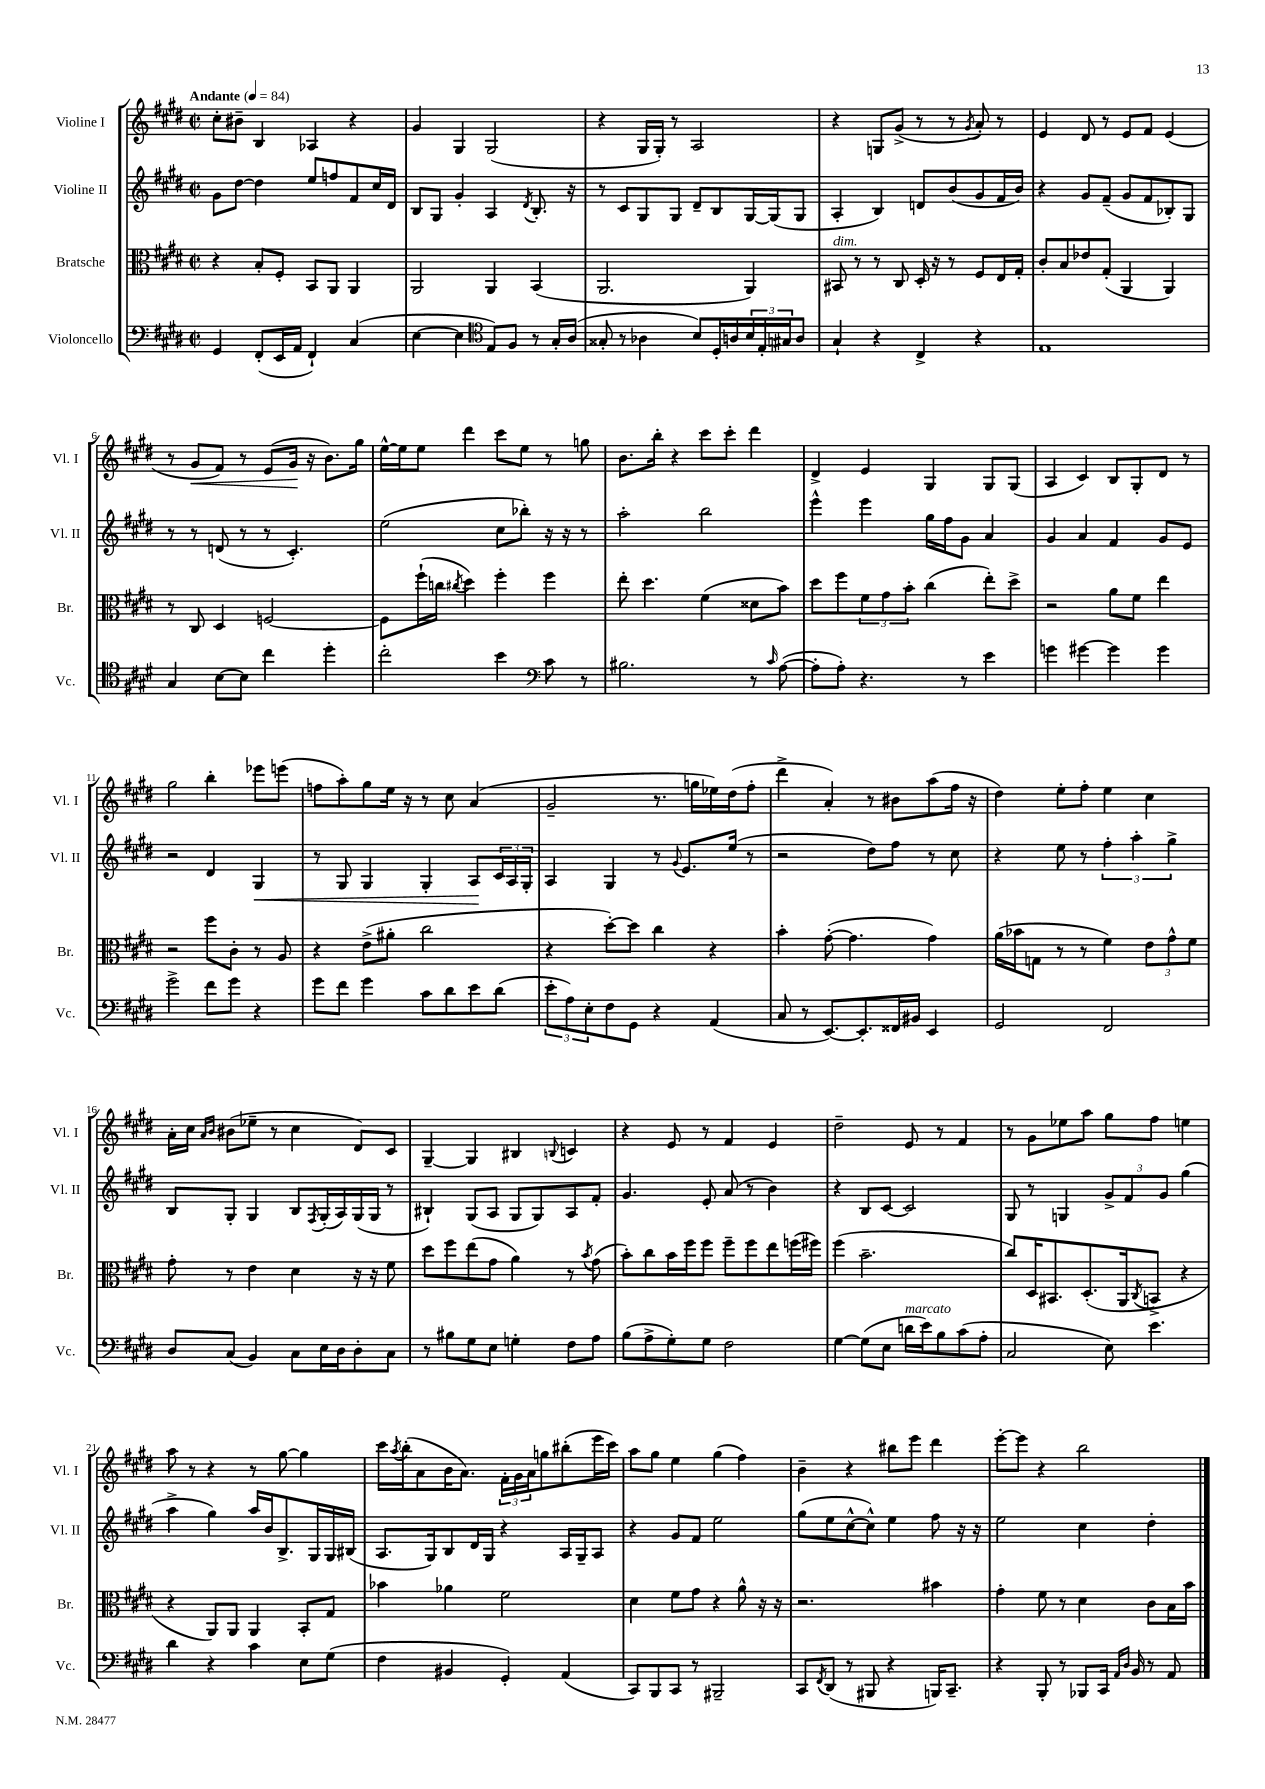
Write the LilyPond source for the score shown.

<<
\new StaffGroup <<
\new Staff = "s0" \with { instrumentName = "Violine I" shortInstrumentName = "Vl. I" } {
    \clef treble \key e \major \defaultTimeSignature \time 2/2 \tempo "Andante" 4 = 84
    cis''8-. bis'8-- b4 aes4 r4 |
    gis'4 gis4 gis2( |
    r4 gis16 gis16-.) r8 a2 |
    r4 g8 gis'8->( r8 r8 \acciaccatura { gis'8 } a'8-.) r8 |
    e'4 dis'8 r8 e'8 fis'8 e'4( |
    r8 gis'8\< fis'8) r8 e'8( gis'16\! r16 b'8.) gis''16 |
    e''16~-^ e''16 e''8 dis'''4 cis'''8 e''8 r8 g''8 |
    b'8. b''16-. r4 cis'''8 cis'''8-. dis'''4 |
    dis'4-> e'4 gis4 gis8 gis8( |
    a4 cis'4) b8 gis8-. dis'8 r8 |
    gis''2 b''4-. ees'''8 e'''8( |
    f''8 a''8-.) gis''8 e''16 r16 r8 cis''8 a'4( |
    gis'2-- r8. g''16 ees''16) dis''16( fis''8-. |
    dis'''4-> a'4-.) r8 bis'8 a''8( fis''16 r16 |
    dis''4) e''8-. fis''8-. e''4 cis''4 |
    a'16-. cis''16 \grace { a'16 b'16 } bis'8( ees''8-- r8 cis''4 dis'8) cis'8 |
    gis4~-- gis4 bis4 \appoggiatura { b8 } c'4 |
    r4 e'8 r8 fis'4 e'4 |
    dis''2-- e'8 r8 fis'4 |
    r8 gis'8 ees''8 a''8 gis''8 fis''8 e''4 |
    a''8 r8 r4 r8 gis''8~ gis''4 |
    cis'''16 \acciaccatura { a''8 } b''16-.( a'8 b'16 a'8.) \tuplet 3/2 { fis'16-. gis'16 a'16 } g''8 bis''8-.( e'''16 cis'''16) |
    a''8 gis''8 e''4 gis''4( fis''4) |
    b'4-- r4 bis''8 e'''8 dis'''4 |
    e'''8~-. e'''8 r4 b''2 \bar "|." |
}
\new Staff = "s1" \with { instrumentName = "Violine II" shortInstrumentName = "Vl. II" } {
    \clef treble \key e \major \defaultTimeSignature \time 2/2
    gis'8 dis''8~ dis''4 e''8 f''8 fis'8 cis''16 dis'16 |
    b8 gis8 gis'4-. a4 \acciaccatura { dis'8 } b8.-. r16 |
    r8 cis'8 gis8 gis8 dis'8-- b8 gis16~ gis16( gis8 |
    a4-. b4) d'8 b'8( gis'8 fis'16 b'16) |
    r4 gis'8 fis'8--( gis'8 fis'8 bes8-.) gis8 |
    r8 r8 d'8( r8 r8 cis'4.-.) |
    e''2( cis''8 bes''8-.) r16 r16 r8 |
    a''2-. b''2 |
    e'''4-^ e'''4 gis''16 fis''16 gis'8 a'4 |
    gis'4 a'4 fis'4 gis'8 e'8 |
    r2 dis'4 gis4\< |
    r8 gis8 gis4 gis4-. a8\! \tuplet 3/2 { cis'16 a16 gis16-. } |
    a4 gis4 r8 \appoggiatura { gis'8 } e'8. e''16( r8 |
    r2 dis''8) fis''8 r8 cis''8 |
    r4 e''8 r8 \tuplet 3/2 { fis''4-. a''4-. gis''4-> } |
    b8 gis8-. gis4 b8 \acciaccatura { fis8 } gis16-.( a16) gis16( gis16 r8 |
    bis4-!) gis8( a8 gis8 gis8) a8 fis'8-. |
    gis'4. e'8-. a'8( r8 b'4) |
    r4 b8 cis'8~ cis'2 |
    gis8 r8 g4 \tuplet 3/2 { gis'8-> fis'8 gis'8 } gis''4( |
    a''4-> gis''4) a''16 b'16 b8.-> gis16 gis16 bis16( |
    a8. gis16) b8 dis'16 gis16 r4 a16 gis16-- a8 |
    r4 gis'8 fis'8 e''2 |
    gis''8( e''8 cis''8~-^ cis''8-^) e''4 fis''8 r16 r16 |
    e''2 cis''4 dis''4-. \bar "|." |
}
\new Staff = "s2" \with { instrumentName = "Bratsche" shortInstrumentName = "Br." } {
    \clef alto \key e \major \defaultTimeSignature \time 2/2
    r4 b8-. fis8-. b,8 a,8 a,4 |
    a,2 a,4 b,4( |
    a,2. a,4) |
    bis,8^\markup { \italic "dim." } r8 r8 cis8 dis16-. r16 r8 fis8 e16 gis16-. |
    cis'8-. b8 ees'8 gis8-.( a,4 a,4) |
    r8 cis8 dis4 f2~ |
    f8 fis''16-!( c''16 \acciaccatura { cis''8 } dis''4) fis''4-. fis''4 |
    e''8-. dis''4. fis'4( disis'8 b'8) |
    dis''8 fis''8 \tuplet 3/2 { fis'8 gis'8 b'8-. } cis''4( e''8-.) dis''8-> |
    r2 a'8 fis'8 e''4 |
    r2 fis''8 cis'8-. r8 a8 |
    r4 e'8->( ais'8-. cis''2 |
    r4 dis''8~-.) dis''8 cis''4 r4 |
    b'4-. gis'8~-.( gis'4. gis'4) |
    a'16( bes'16 g8 r8 r8 fis'4) \tuplet 3/2 { e'8 gis'8-^ fis'8 } |
    gis'8-. r8 e'4 dis'4 r16 r16 fis'8 |
    dis''8 fis''8 e''8( gis'8 a'4) r8 \acciaccatura { b'8 } gis'8( |
    b'8-.) cis''8 b'16 fis''16 fis''8 fis''8-- fis''8 e''8 f''16( fis''16) |
    fis''4( b'2.-- |
    cis''8) dis16 bis,8. dis8.-.( a,16 \acciaccatura { cis8 } b,8-> r4 |
    r4 a,8) a,8 a,4 b,8-. gis8 |
    bes'4 aes'4 fis'2 |
    dis'4 fis'8 gis'8 r4 a'8-^ r16 r16 |
    r2. bis'4 |
    gis'4-. fis'8 r8 dis'4 cis'8 b16 b'16 \bar "|." |
}
\new Staff = "s3" \with { instrumentName = "Violoncello" shortInstrumentName = "Vc." } {
    \clef bass \key e \major \defaultTimeSignature \time 2/2
    gis,4 fis,8-.( e,16 a,16 fis,4-!) cis4( |
    e4~ e4 \clef tenor e8) fis8 r8 gis16-. a16( |
    gisis8-. r8 aes4 b8) dis16-. a16 \tuplet 3/2 { b16 e16-. gis16 } a8 |
    gis4-! r4 cis4-> r4 |
    e1 |
    gis4 b8~ b8 cis''4 dis''4-. |
    cis''2-. b'4 \clef bass cis'8 r8 |
    bis2. r8 \grace { cis'16 } a8~( |
    a8-. a8-.) r4. r8 e'4 |
    g'4 gis'4~ gis'4 gis'4 |
    gis'2-> fis'8 gis'8 r4 |
    gis'8 fis'8 gis'4 cis'8 dis'8 e'8 dis'8( |
    \tuplet 3/2 { e'8-. a8) e8-. } fis8 gis,8 r4 a,4( |
    cis8 r8 e,8.~) e,8.-. fisis,16 bis,16 e,4 |
    gis,2 fis,2 |
    dis8 cis8( b,4) cis8 e16 dis16 dis8-. cis8 |
    r8 bis8 gis8 e8 g4-. fis8 a8 |
    b8( a8-> gis8-.) gis8 fis2 |
    gis4~ gis8( e8 d'16^\markup { \italic "marcato" } e'16) b8 cis'8( a8-. |
    cis2 e8) e'4. |
    dis'4 r4 cis'4 e8 gis8( |
    fis4 bis,4 gis,4-.) a,4( |
    cis,8) b,,8 cis,8 r8 bis,,2-- |
    cis,8 \acciaccatura { fis,8 } dis,8( r8 bis,,8 r4 b,,16) cis,8.-- |
    r4 b,,8-. r8 bes,,8 cis,16 \grace { a,16 dis16 } b,16 r8 a,8 \bar "|." |
}
>>
>>
